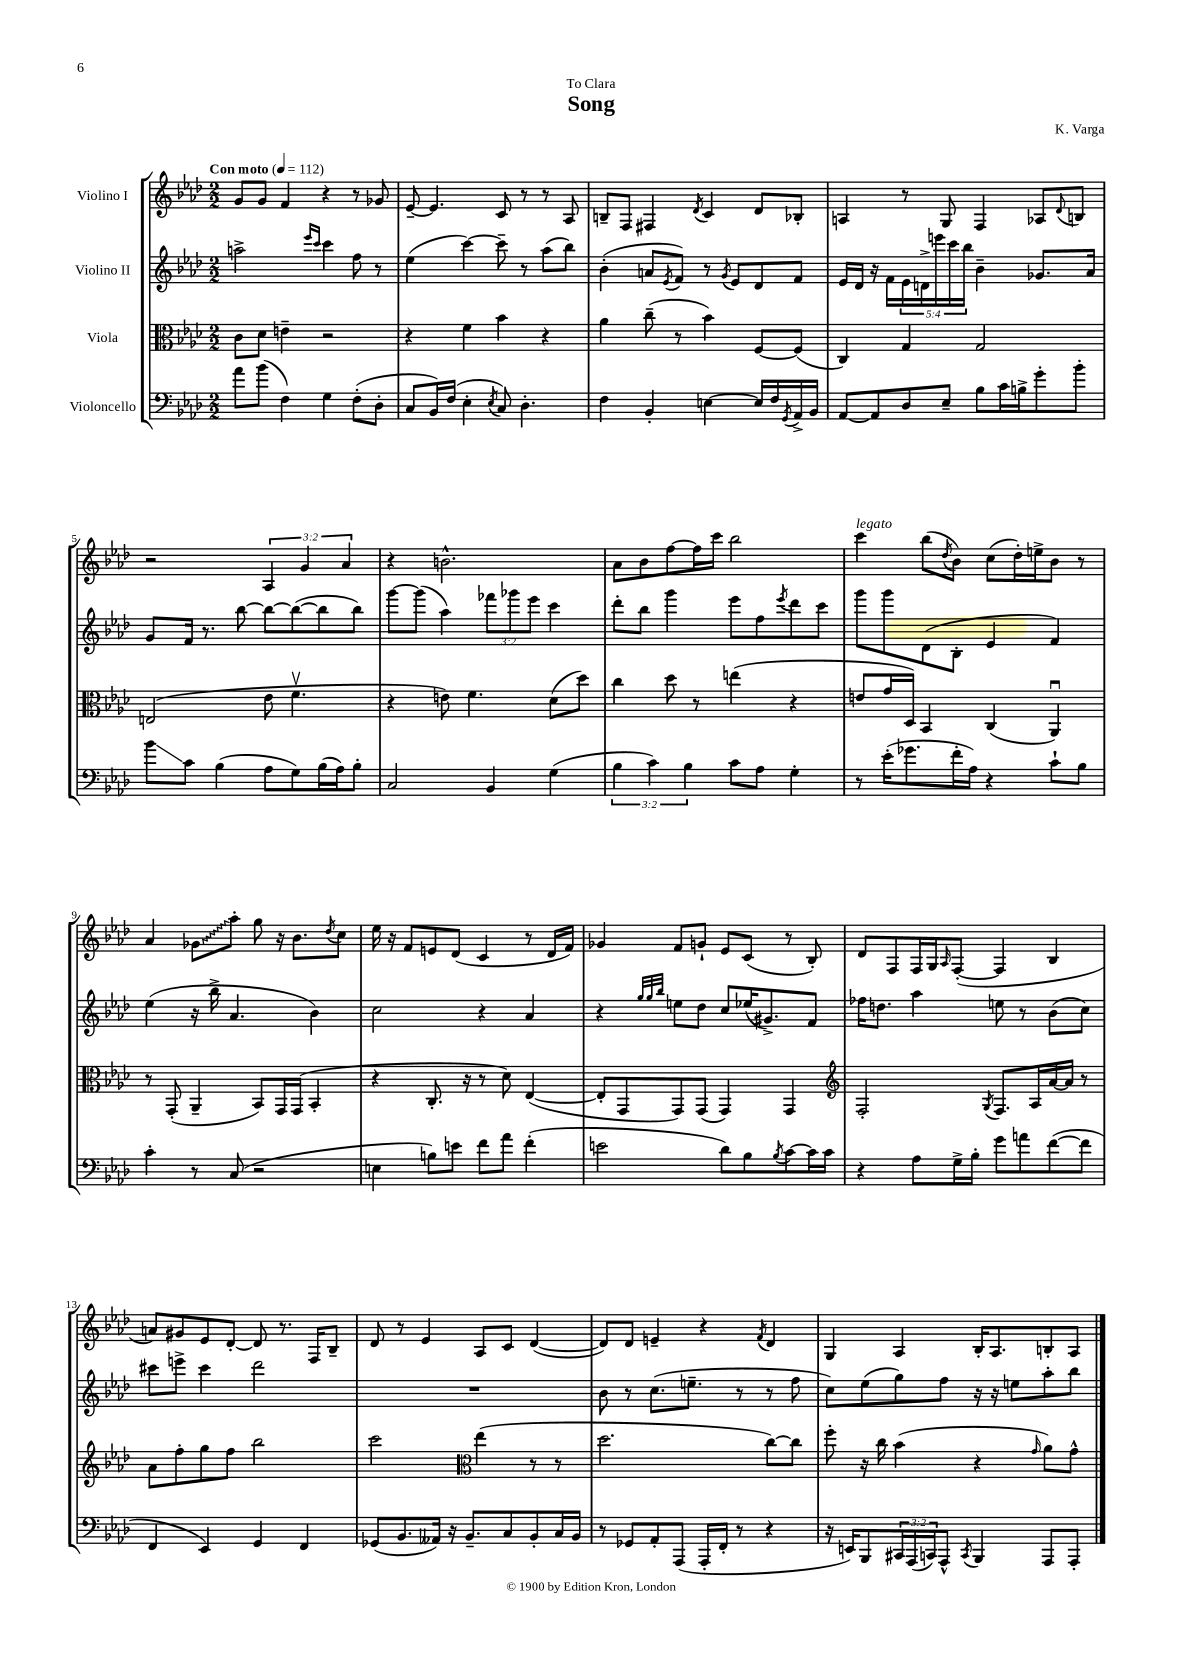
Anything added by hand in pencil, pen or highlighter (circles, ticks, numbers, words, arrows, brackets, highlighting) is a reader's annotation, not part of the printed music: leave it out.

**kern	**kern	**kern	**kern
*staff4	*staff3	*staff2	*staff1
*clefF4	*clefC3	*clefG2	*clefG2
*k[b-e-a-d-]	*k[b-e-a-d-]	*k[b-e-a-d-]	*k[b-e-a-d-]
*M2/2	*M2/2	*M2/2	*M2/2
*MM112	*MM112	*MM112	*MM112
8a-	8c	2aa^	8g
(8b-	8d-	.	8g
4F)	4e~	.	4f
.	.	16qqeee-	.
.	.	16qqccc	.
4G	2r	4ccc	4r
(8F'	.	8ff	8r
8D-'	.	8r	8g-
=	=	=	=
8C	4r	(4ee-	[8e-~
16BB-)	.	.	4.e-]
(16F	.	.	.
4E-'	4f	[4ccc)	.
8qE-	.	.	.
8C)	4b-	8ccc~]	8c
4.D-'	.	8r	8r
.	4r	(8aa-	8r
.	.	8bb-)	8A-
=	=	=	=
4F	4a-	(4b-'	8B~
.	.	.	8F
4BB-'	(8cc~	8a	4F#
.	.	8qe-	.
.	8r	8f)	.
.	.	.	8qd-
[4E	4b-)	8r	4c
.	.	8qg	.
.	.	8e-	.
16E]	[8F	8d-	8d-
16F	.	.	.
8qGG	.	.	.
16AA-^	(8F]	8f	8B-'
16BB-	.	.	.
=	=	=	=
[8AA-	4C)	16e-	4A
.	.	16d-	.
8AA-]	.	16r	.
.	.	16f	.
8D-	4G	20e-	8r
.	.	20d^	.
.	.	20eee	.
8E-~	.	.	8G
.	.	20ccc	.
.	.	20bb-	.
8B-	2G	4b-~	4F
16c	.	.	.
16B^	.	.	.
8g'	.	8.g-	8A-
.	.	.	8qqd-
8b-'	.	.	8B
.	.	16a-	.
=	=	=	=
8b-	(2E	8g	2r
8c	.	16f	.
.	.	8.r	.
(4B-	.	.	.
.	.	[8bb-	.
8A-	8e-	8bb-_	6A-
8G)	4.fv	(8bb-_	.
.	.	.	6g
(16B-	.	8bb-]	.
16A-)	.	.	.
.	.	.	6a-
8B-'	.	8bb-)	.
=	=	=	=
2C	4r	[8ggg	4r
.	.	(8ggg]	.
.	8e)	4aa-)	2.b^^
.	4.f	.	.
4BB-	.	12fff-	.
.	.	12ggg-	.
.	.	12eee-	.
(4G	(8d-	4ccc	.
.	8dd-)	.	.
=	=	=	=
6B-	4cc	8ddd-'	8a-
.	.	8bb-	8b-
6c)	.	.	.
.	8dd-	4ggg	[8ff
6B-	.	.	.
.	8r	.	16ff]
.	.	.	16ccc
8c	(4ee	8eee-	2bb-
8A-	.	8ff	.
.	.	8qeee-	.
4G'	4r	8ddd-	.
.	.	8ccc	.
=	=	=	=
8r	8e	8ggg	4ccc
(16e-'	16g	8ggg	.
8.g-	16D-)	.	.
.	4BB-	(8d-	(8bb-
.	.	.	8qdd-
16f'	.	8B-'	8b-)
16A-)	.	.	.
4r	(4C	4e-	(8cc
.	.	.	16dd-')
.	.	.	16ee^
8c`	4AA-u)	4f)	8b-
8B-	.	.	8r
=	=	=	=
4c'	8r	(4ee-	4a-
.	(8GG'	.	.
8r	4AA-~	16r	8g-
.	.	16bb-^	.
(8C	.	4.a-	8aa-'
2r	8BB-)	.	8gg
.	16GG	.	16r
.	(16GG	.	8.b-
.	4BB-'	4b-)	.
.	.	.	8qdd-
.	.	.	8cc
=	=	=	=
4E	4r	2cc	16ee-
.	.	.	16r
.	.	.	8f
8B)	8.C'	.	8e
8e	.	.	(8d-
.	16r	.	.
8f	8r	4r	4c
8a-	8d-)	.	.
(4f'	([4E-	4a-	8r
.	.	.	16d-
.	.	.	16f)
=	=	=	=
2e	8E-']	4r	4g-
.	8GG	.	.
.	.	32qqgg	.
.	.	32qqgg	.
.	.	32qqbb-	.
.	8GG)	8ee	8f
.	(8GG	8dd-	8g`
8d-)	4GG)	8cc	8e-
8B-	.	(16ee-	(8c
.	.	8.g#^)	.
8qB-	.	.	.
[8c	4GG	.	8r
16c]	.	8f	8B-')
16c	.	.	.
=	=	=	=
*	*clefG2	*	*
4r	2F'	16ff-	8d-
.	.	8.dd	.
.	.	.	8F
8A-	.	4aa-	16F
.	.	.	16G
.	.	.	16qqA-
16G^	.	.	([8F'
16B-'	.	.	.
.	8qG	.	.
8g	8.F	8ee	4F]
8a	.	8r	.
.	16A-	.	.
([8f	[16a-	(8b-	4B-
.	16a-]	.	.
8f]	8r	8cc)	.
=	=	=	=
4FF	8a-	8ccc#	8a)
.	8ff'	8eee^	8g#
4EE-)	8gg	4ccc#	8e-
.	8ff	.	[8d-'
4GG	2bb-	2ddd-	8d-]
.	.	.	8.r
4FF	.	.	.
.	.	.	16F
.	.	.	8B-~
=	=	=	=
(8GG-	2ccc	1r	8d-
8.BB-	.	.	8r
.	.	.	4e-
16AA--)	.	.	.
16r	.	.	.
8.BB-~	.	.	.
*	*clefC3	*	*
.	(4ee-	.	8A-
8C	.	.	8c
8BB-'	8r	.	([4d-
16C	8r	.	.
16BB-	.	.	.
=	=	=	=
8r	2.dd-	8b-	8d-])
8GG-	.	8r	8d-
8AA-'	.	(8.cc	4e~
(8AAA-	.	.	.
.	.	8.ee~	.
16AAA-'	.	.	4r
16FF'	.	.	.
8r	.	8r	.
.	.	.	8qf
4r	[8cc)	8r	4d-
.	8cc]	8ff	.
=	=	=	=
16r	8ff'	8cc)	4G
16EE)	.	.	.
8BBB-	16r	(8ee-	.
.	16cc	.	.
24CC#	(4b-	8gg)	4A-
(24AAA-	.	.	.
24CC)	.	.	.
8AAA-^^	.	8ff	.
8qCC	.	.	.
4BBB-	4r	16r	16B-'
.	.	16r	8.A-
.	.	8ee	.
.	16qqg	.	.
8AAA-	8a-)	8aa-'	8B'
8AAA-'	8g^^	8bb-	8A-
==	==	==	==
*-	*-	*-	*-
